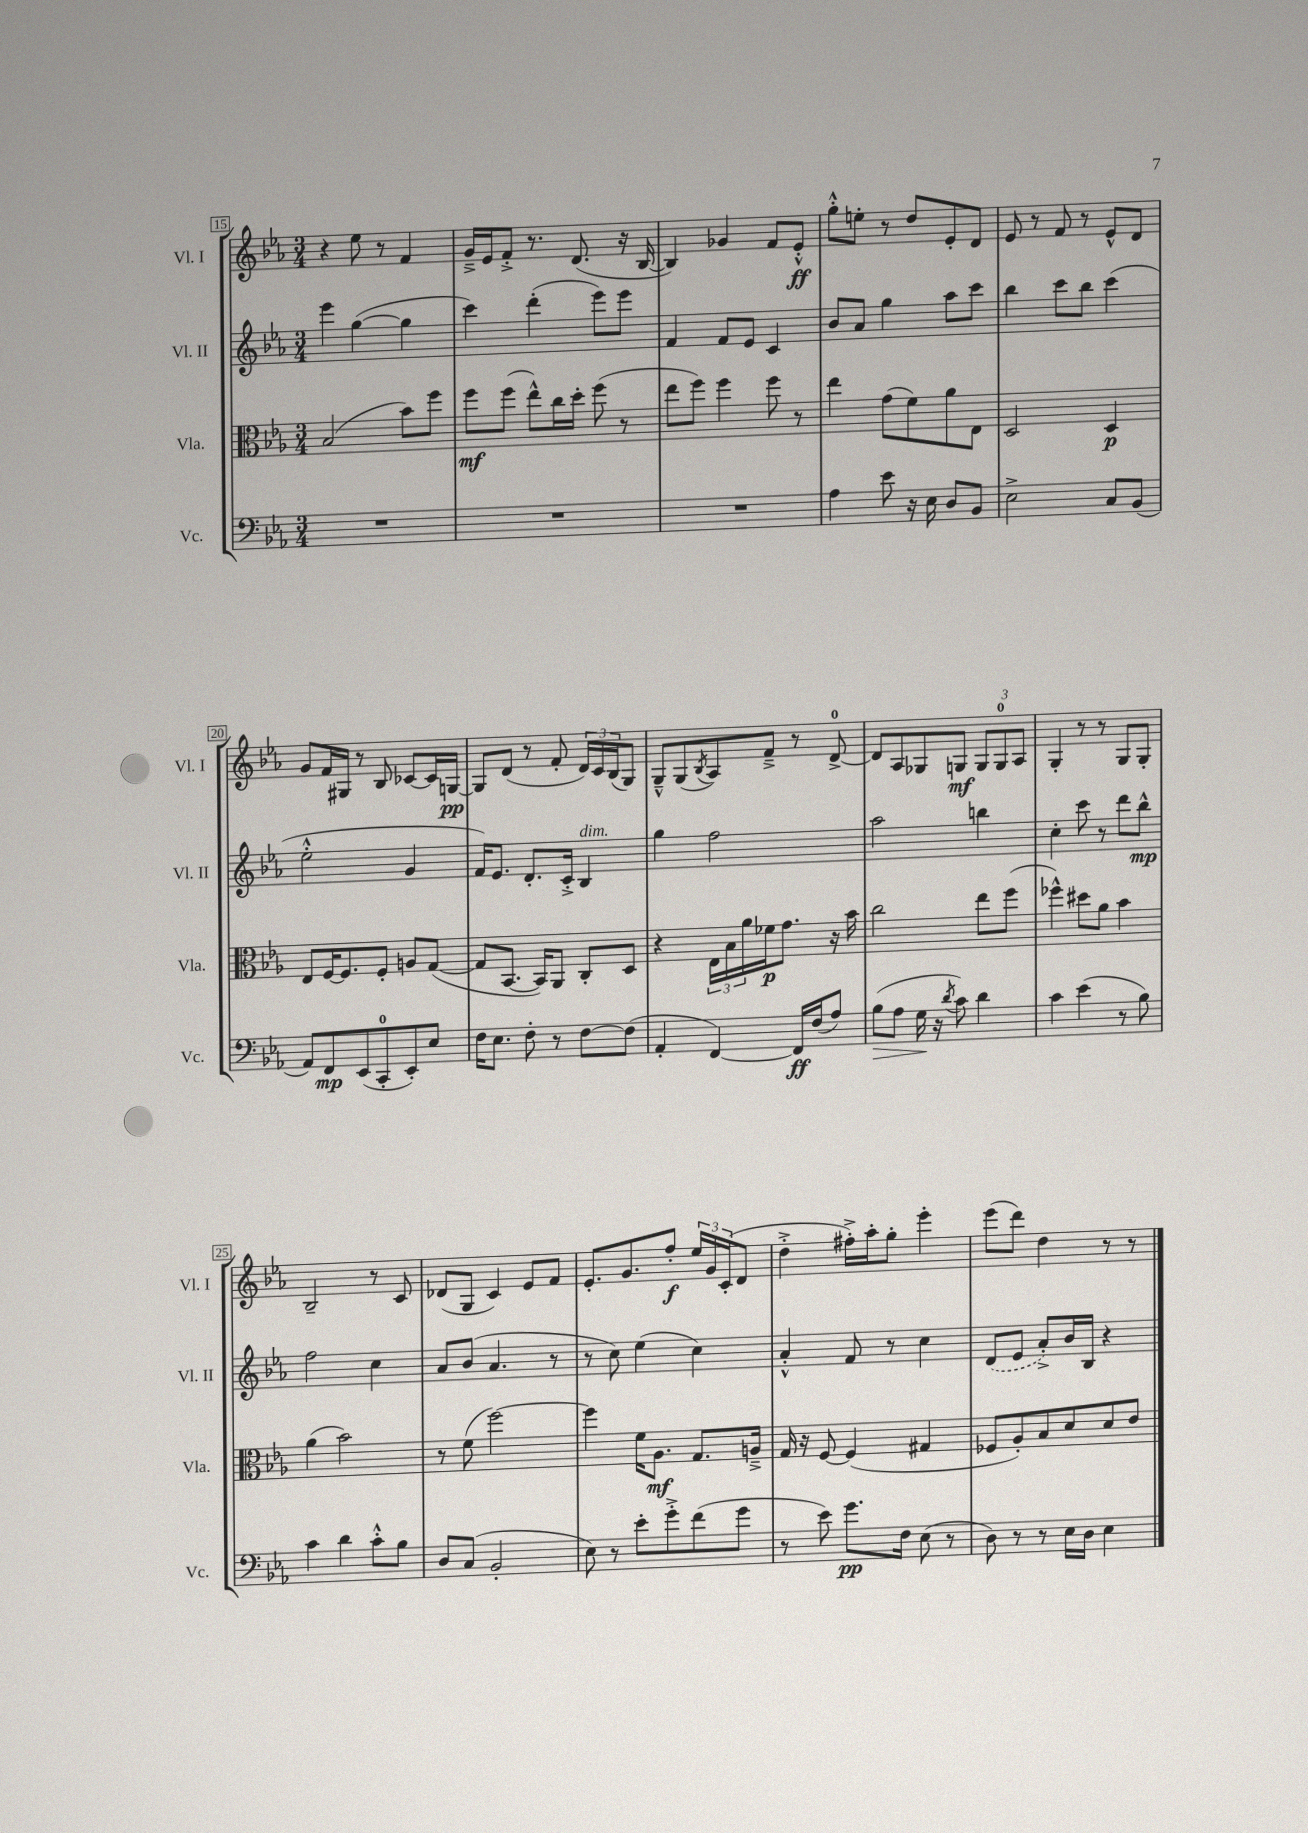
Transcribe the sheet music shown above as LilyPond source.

<<
\new StaffGroup <<
\new Staff = "s0" \with { instrumentName = "Vl. I" shortInstrumentName = "Vl. I" } {
    \clef treble \key ees \major \numericTimeSignature \time 3/4
    r4 ees''8 r8 f'4 |
    g'16---> ees'16 f'8-.-> r8. d'8.( r16 bes16~ |
    bes4) ges'4 f'8 ees'8-.-^\ff |
    g''8-.-^ e''8-. r8 d''8 ees'8-. d'8 |
    ees'8 r8 f'8 r8 ees'8-^ d'8 |
    g'8 f'16 gis16 r8 bes8 ces'8~ ces'16 g16~\pp |
    g8 d'8( r8 f'8-. \tuplet 3/2 { d'16) c'16 bes16( } g8) |
    g8---^ g8( \acciaccatura { bes8 } aes8) f'8---> r8 d'8-0~-> |
    d'8 aes8 ges8 g8\mf \tuplet 3/2 { g8 g8-0 aes8 } |
    g4-. r8 r8 g8 g8-. |
    bes2-- r8 c'8 |
    des'8( g8 c'4) ees'8 f'8 |
    ees'8.-. g'8. f''8-.\f \tuplet 3/2 { ees''16 g'16 c'16-.( } d'8 |
    d''4-.-> fis''16-.->) aes''16-. g''8-. ees'''4-. |
    ees'''8( d'''8) d''4 r8 r8 \bar "|." |
}
\new Staff = "s1" \with { instrumentName = "Vl. II" shortInstrumentName = "Vl. II" } {
    \clef treble \key ees \major \numericTimeSignature \time 3/4
    ees'''4 g''4~( g''4 |
    c'''4) d'''4-.( ees'''8) ees'''8 |
    f'4 f'8 ees'8 c'4 |
    bes'8 aes'8 g''4 aes''8 c'''8 |
    bes''4 c'''8 bes''8 c'''4( |
    ees''2-.-^ g'4 |
    f'16) ees'8. d'8.-. c'16-.-> bes4^\markup { \italic "dim." } |
    g''4 f''2 |
    aes''2 b''4 |
    c''4-. c'''8 r8 d'''8 bes''8-^\mp |
    f''2 c''4 |
    aes'8 bes'8( aes'4. r8 |
    r8 c''8) ees''4( c''4) |
    aes'4-.-^ f'8 r8 c''4 |
    \once \slurDashed d'8( ees'8 aes'8-.->) bes'16 bes16 r4 \bar "|." |
}
\new Staff = "s2" \with { instrumentName = "Vla." shortInstrumentName = "Vla." } {
    \clef alto \key ees \major \numericTimeSignature \time 3/4
    bes2( bes'8) f''8 |
    f''8\mf f''8( ees''8-^) c''16 d''16-. f''8( r8 |
    ees''8 f''8) f''4 f''8 r8 |
    ees''4 g'8( f'8) aes'8 ees8 |
    d2 d4\p |
    ees8 f16~ f8. f8-. a8 g8~( |
    g8 bes,8.~ bes,16) aes,8 c8-. d8 |
    r4 \tuplet 3/2 { ees16 bes16 aes'16 } fes'16\p g'8. r16 bes'16 |
    c''2 ees''8 f''8( |
    fes''4-^) dis''8 aes'8 bes'4 |
    aes'4( bes'2) |
    r8 f'8( f''2~) |
    f''4 f'16 aes8.\mf g8. a16---> |
    g16 r16 f8~ f4( gis4 |
    fes8 aes8-.) bes8 d'8 d'8 ees'8 \bar "|." |
}
\new Staff = "s3" \with { instrumentName = "Vc." shortInstrumentName = "Vc." } {
    \clef bass \key ees \major \numericTimeSignature \time 3/4
    R2. |
    R2. |
    R2. |
    aes4 ees'8 r16 ees16 d8 bes,8 |
    ees2-> c8 bes,8( |
    aes,8) f,8\mp ees,8( c,8-0-. ees,8-.) ees8 |
    f16 ees8. f8-. r8 f8~ f8( |
    aes,4-. f,4~) f,16\ff f16( aes8) |
    bes8\>( aes8 g16\! r16 \acciaccatura { d'8 } c'8) d'4 |
    c'4 ees'4( r8 bes8) |
    c'4 d'4 c'8-.-^ bes8 |
    d8 c8( bes,2-. |
    ees8) r8 ees'8-. g'8-.-> f'8( g'8 |
    r8 ees'8) g'8.\pp f16 ees8( r8 |
    d8) r8 r8 ees16 d16 ees4 \bar "|." |
}
>>
>>
\layout { \context { \Score currentBarNumber = #15 \override BarNumber.stencil = #(make-stencil-boxer 0.1 0.3 ly:text-interface::print) } }
